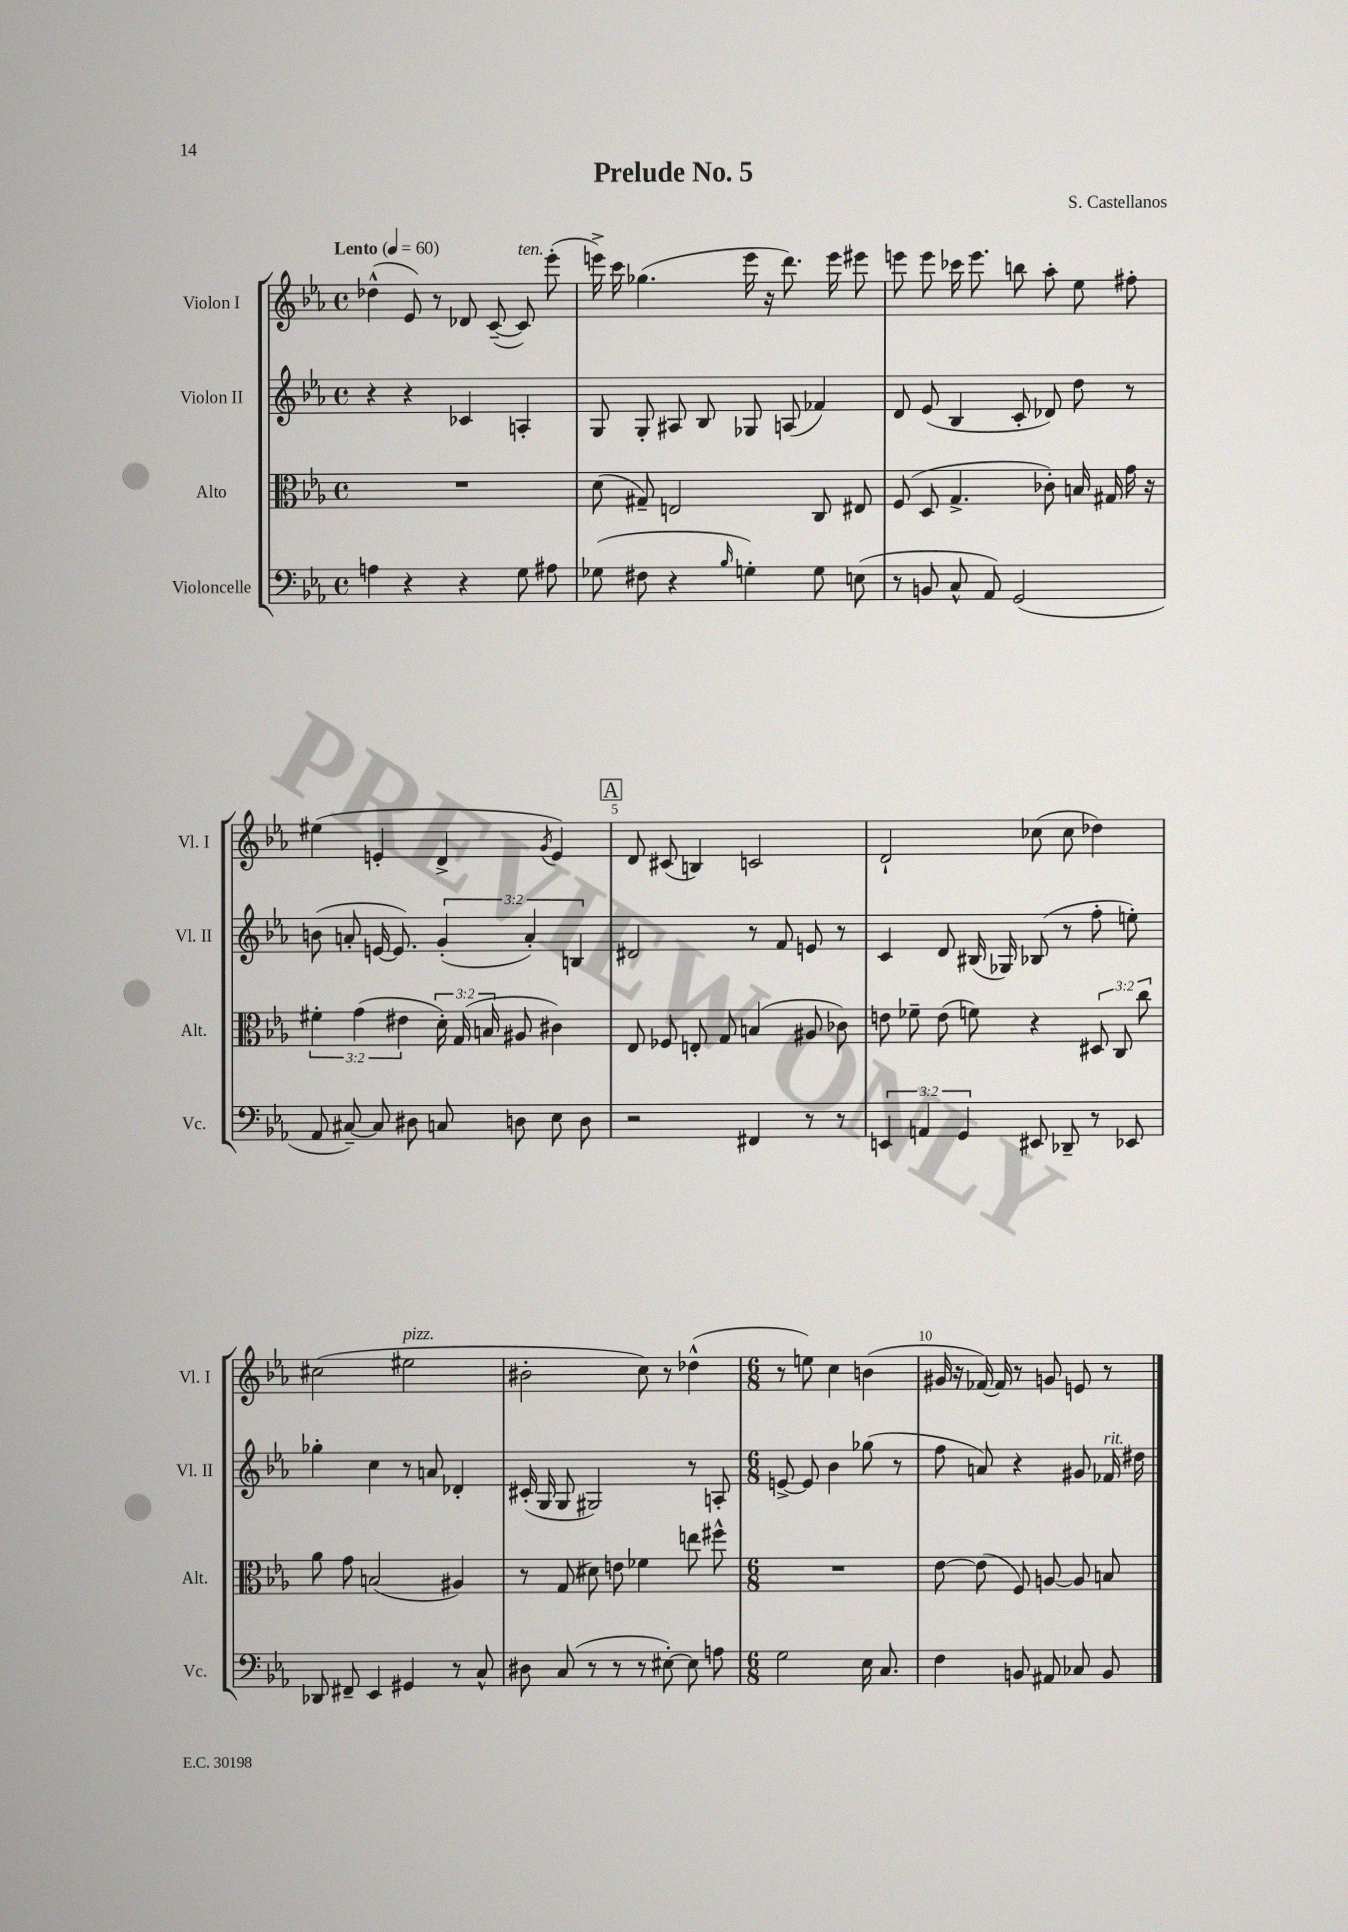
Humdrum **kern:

**kern	**kern	**kern	**kern
*part4	*part3	*part2	*part1
*staff4	*staff3	*staff2	*staff1
*I"Violoncelle	*I"Alto	*I"Violon II	*I"Violon I
*I'Vc.	*I'Alt.	*I'Vl. II	*I'Vl. I
*clefF4	*clefC3	*clefG2	*clefG2
*k[b-e-a-]	*k[b-e-a-]	*k[b-e-a-]	*k[b-e-a-]
*M4/4	*M4/4	*M4/4	*M4/4
*met(c)	*met(c)	*met(c)	*met(c)
*MM60	*MM60	*MM60	*MM60
=1	=1	=1	=1
!	!	!	!LO:TX:a:B:t=Lento
4An\	1r	4r	(4dd-X^^\
4r	.	4r	8e-/)
.	.	.	8r
4r	.	4c-X/	8d-X/
.	.	.	([8c~/
!	!	!	!LO:TX:a:i:t=ten.
8G\	.	4An'/	8c/])
8A#X\	.	.	(8eee-'\
=2	=2	=2	=2
(8G-X\	(8d\	8G/	16eeen^\)
.	.	.	16ccc\
8F#X\	8G#X~/)	8G'/	(4.gg-X\
4r	2En/	8A#X/	.
.	.	8B-/	.
16qqB-/	.	.	.
4Gn'\)	.	8G-X/	16eee\
.	.	.	16r
.	.	(8An/	8.ddd\)
8G\	8C/	4f-X/)	.
.	.	.	16eee\
(8En\	8E#X/	.	8eee#X\
=3	=3	=3	=3
8r	(8F/	8d/	8eeen\
8BBn/	8D/	(8e-/	8eee\
8C^^/	4.G^/	4B-/	16ccc-X\
.	.	.	8.eee\
8AA-/)	.	.	.
(2GG/	.	8c'/	8bbn\
.	8c-X'\)	8d-X/)	8aa-'\
.	16Bn/	8dd\	8ee-\
.	16G#X/	.	.
.	16g\	8r	8ff#X'\
.	16r	.	.
!!LO:LB:g=z
=4	=4	=4	=4
8AA-/	6f#X'\	(8bn\	(4ee#X\
[8C#X~/)	.	8an'/	.
.	(6g\	.	.
8C#/]	.	[16en/	4en'/
.	.	8.e/])	.
.	6e#X\	.	.
8D#X\	.	.	.
8Cn/	24d'\)	(6g'/	4d^/
.	(24G/	.	.
.	24Bn/	.	.
8Dn\	8A#X/	.	.
.	.	6a'/)	.
.	.	.	8qg/
8E-\	4c#X\)	.	4e/)
.	.	6Bn/	.
8D\	.	.	.
!!LO:REH:place=s1:t=A
=5	=5	=5	=5
2r	8E-/	2d#X/	8d/
.	8F-X/	.	(8c#X/
.	8En'/	.	4Bn/)
.	8G/	.	.
4FF#X/	(4Bn/	8r	2cn/
.	.	8f/	.
8r	8A#X/	8en/	.
8r	8c-X\)	8r	.
=6	=6	=6	=6
6EEn/	8en\	4c/	2d`/
.	8f-X~\	.	.
6AAn/	.	.	.
.	(8e\	8d/	.
6GG/	.	.	.
.	8fn\)	(16B#X/	.
.	.	16G-X/)	.
8EE#X/	4r	(8B-X/	(8cc-X\
8DD-X~/	.	8r	8cc-\
8r	12D#X/	8ff'\	4dd-X\)
.	12C/	.	.
8EE-X/	.	8een'\)	.
.	12cc\	.	.
!!LO:LB:g=z
=7	=7	=7	=7
8DD-X/	8a-\	4gg-X'\	(2cc#X\
8FF#X~/	8g\	.	.
4EE-/	(2Bn/	4cc\	.
!	!	!	!LO:TX:a:i:t=pizz.
4GG#X/	.	8r	2ee#X\
.	.	8an/	.
8r	4A#X/)	4d-X'/	.
8C^^/	.	.	.
=8	=8	=8	=8
8D#X\	8r	(16c#X'/	2b#X'\
.	.	16G/	.
(8C/	(8G/	8G/	.
8r	8d#X\)	2G#X/)	.
8r	8en\	.	.
8r	4f-X\	.	8cc\)
[8E#X'\)	.	.	8r
8E#\]	8een\	8r	(4dd-X^^\
8An\	8ff#X^^\	8An'/	.
=9	=9	=9	=9
*M6/8	*M6/8	*M6/8	*M6/8
2G\	2.r	[8en^/	8r
.	.	8e/]	8een\)
.	.	4b-\	4cc\
16E-\	.	(8gg-X\	(4bn\
8.C/	.	.	.
.	.	8r	.
=10	=10	=10	=10
4F\	[8e-\	8ff\	16g#X/
.	.	.	16r
.	(8e-\]	8an/)	[16f-X/)
.	.	.	16f-/]
8BBn/	8F/)	4r	8r
8AA#X/	[8An/	.	8gn/
8C-X/	8A/]	8g#X/	8en/
!	!	!LO:TX:a:i:t=rit.	!
8BB/	8Bn/	16f-X/	8r
.	.	16dd#X\	.
==	==	==	==
*-	*-	*-	*-
